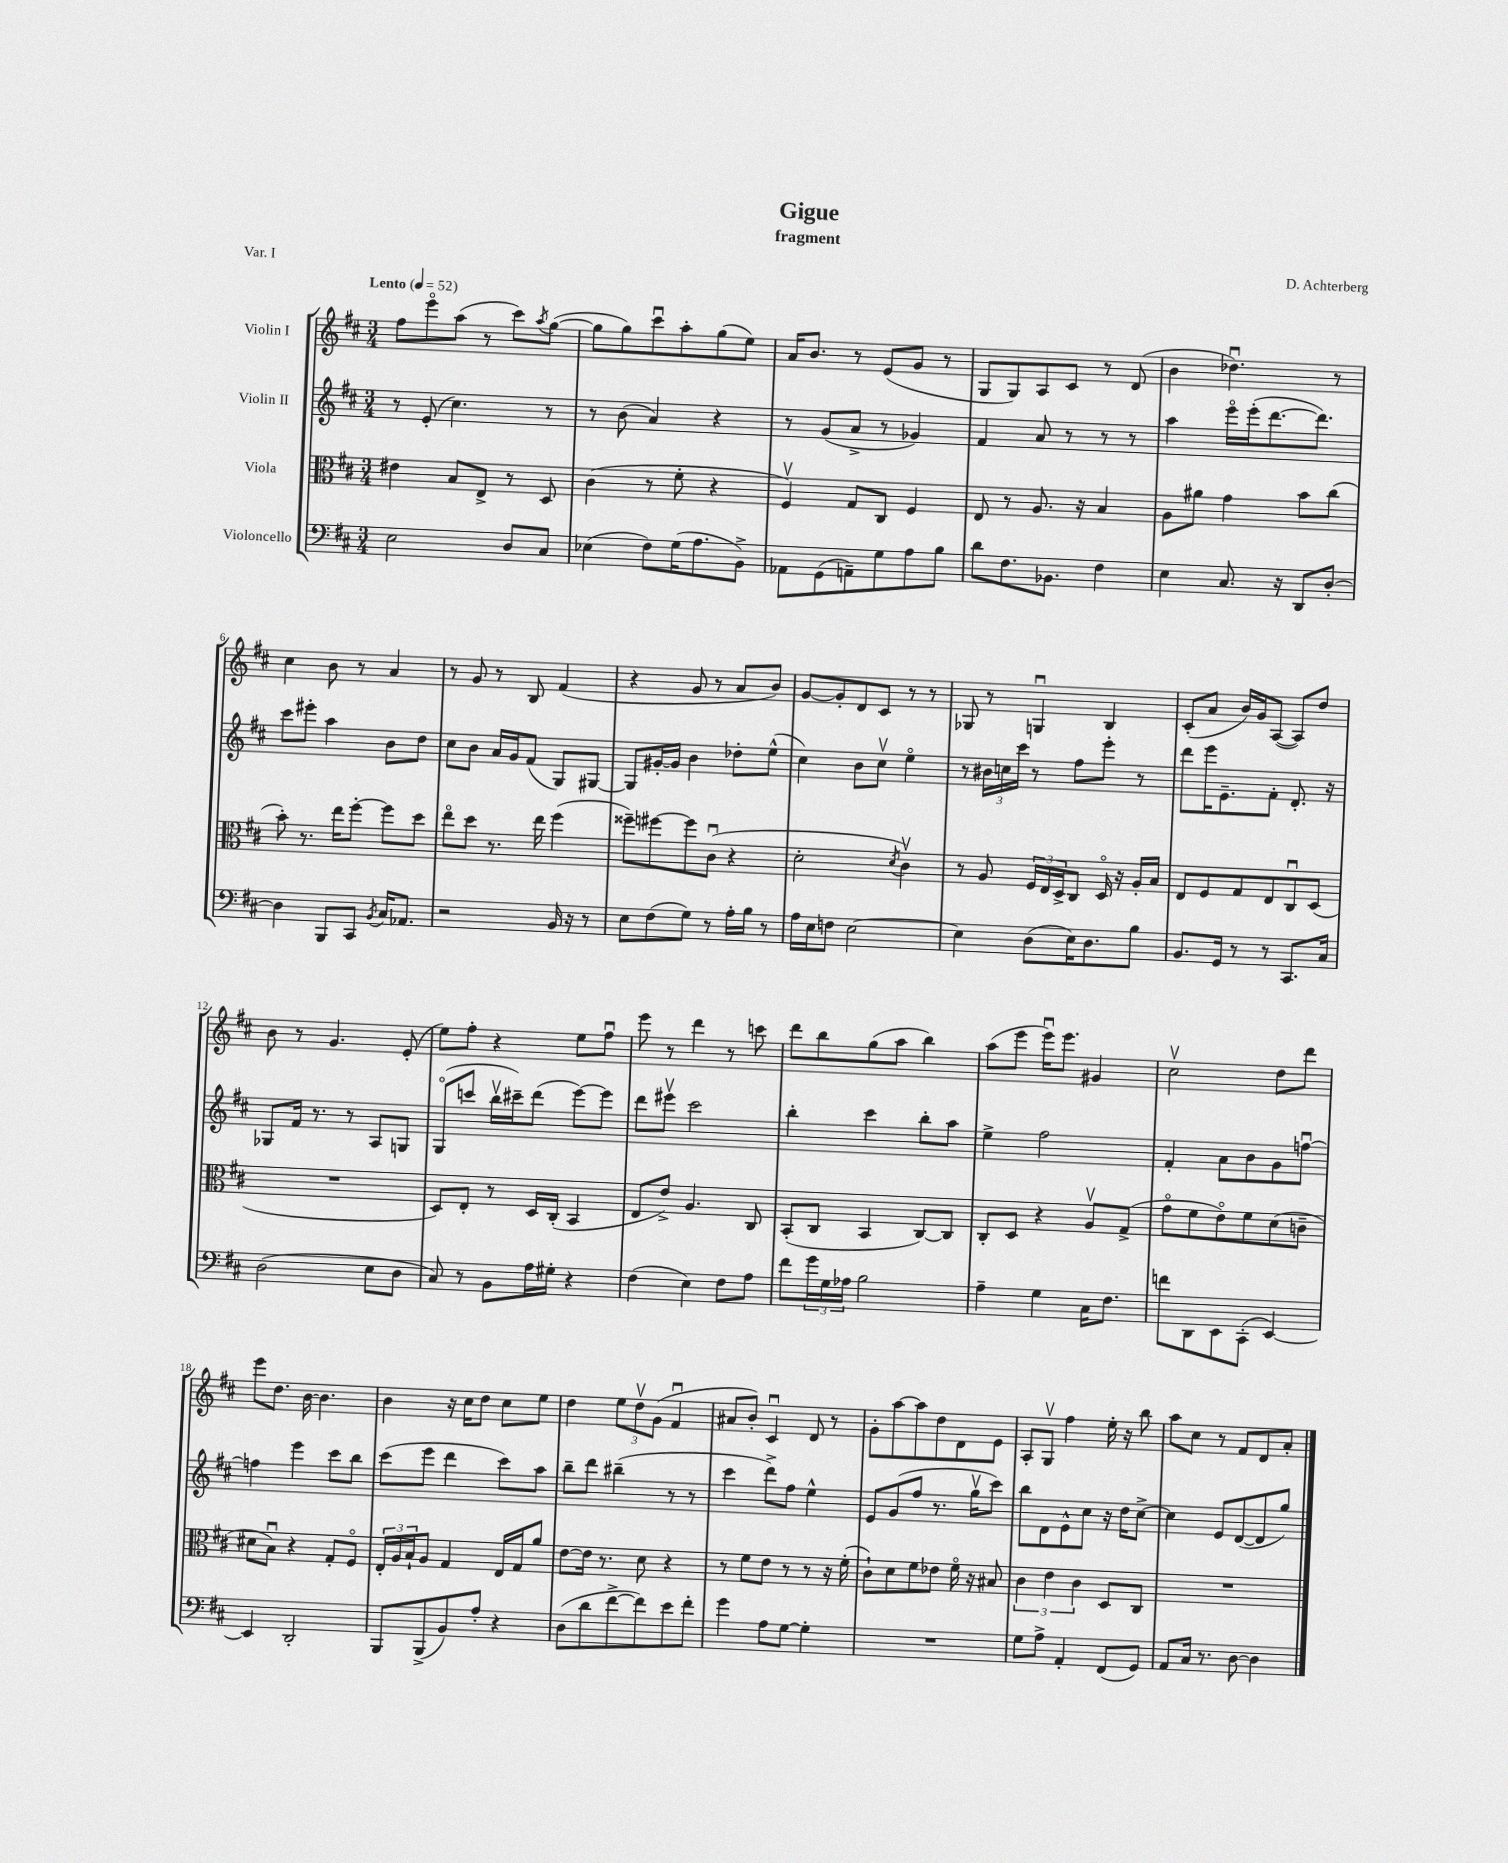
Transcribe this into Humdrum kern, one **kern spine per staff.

**kern	**kern	**kern	**kern
*staff4	*staff3	*staff2	*staff1
*clefF4	*clefC3	*clefG2	*clefG2
*k[f#c#]	*k[f#c#]	*k[f#c#]	*k[f#c#]
*M3/4	*M3/4	*M3/4	*M3/4
*MM52	*MM52	*MM52	*MM52
2E	4e#	8r	8ff#
.	.	(8e'	8eeeo
.	8B	4.cc#)	(8aa
.	8E^	.	8r
8D	8r	.	8ccc#)
.	.	.	8qaa
8C#	8D	8r	([8gg
=	=	=	=
(4E-	(4c#	8r	8gg]
.	.	(8b	8gg)
8F#)	8r	4a)	8ccc#u
(16G	8f#'	.	8aa'
8.A	.	.	.
.	4r	4r	(8gg
8BB^)	.	.	8ee)
=	=	=	=
8AA-	4F#v)	8r	16a
.	.	.	8.b
(8GG	.	(8g	.
8AA~)	8G	8a^	8r
8G	8C#	8r	(8e
8A	4F#	4g-)	8g
8B	.	.	8r
=	=	=	=
8d	8E	4f#	8G
8.F#	8r	.	8G)
.	8.A	8a	8A
8.BB-	.	.	.
.	.	8r	8c#
.	16r	.	.
4F#	4B	8r	8r
.	.	8r	(8d
=	=	=	=
4E	8A	4aa	4b
.	8a#	.	.
8.C#	4g	16eeeo	4.dd-u)
.	.	(16eee'	.
.	.	[8.ddd	.
16r	.	.	.
8DD	8b	.	.
.	.	8.ddd])	.
[8D'	(8cc#	.	8r
=	=	=	=
4D]	8b')	8ccc#	4cc#
.	8.r	8eee#'	.
8BBB	.	4aa	8b
.	16ee	.	.
8CC#	[8ff#'	.	8r
8qBB	.	.	.
16C#	8ff#]	8b	4a
8.AA-	.	.	.
.	8dd	8dd	.
=	=	=	=
2r	8eeo	8cc#	8r
.	8dd	8b	8g
.	8.r	16a	8r
.	.	16g	.
.	.	(8f#	8B
.	16ee	.	.
16BB	(4ff#	8G)	(4f#
16r	.	.	.
8r	.	[8G#	.
=	=	=	=
8E	8ff##~)	8G#]	4r
(8F#	[8ff#	[16g#'	.
.	.	16g#]	.
8G)	8ff#]	4b	8g
8r	(8c#u	.	8r
16A'	4r	8dd-'	8a
16B	.	.	.
8r	.	(8ee^^	8b)
=	=	=	=
16A	2d'	4cc#)	[8g
16E	.	.	.
8F	.	.	8g']
[2E	.	8b	8d
.	.	8cc#v	8c#
.	8qd	.	.
.	4c#v)	4eeo	8r
.	.	.	8r
=	=	=	=
4E]	8r	8r	8G-
.	8A	24b#	8r
.	.	24cc	.
.	.	24ccc#	.
(8D	24F#	8r	4Gu
.	24E	.	.
.	24D^	.	.
16E)	8C#	8ff#	.
8.D	.	.	.
.	16Do	8eee'	4B
.	16r	.	.
8B	16A'	8r	.
.	16B	.	.
=	=	=	=
8.BB	8E	8ddd	(8c#'
.	8F#	16eee	8a
16GG	.	8.e~	.
8r	8G	.	16b)
.	.	.	16g
8r	8E	8f#'	([8A
8.CC#	8C#u	8.d'	8A])
.	(8D	.	8dd
16C#	.	16r	.
=	=	=	=
(2D	2.r	8G-	8b
.	.	16f#	8r
.	.	8.r	.
.	.	.	4.g
.	.	8r	.
8E	.	8A	.
8D	.	8G	(8e'
=	=	=	=
8C#)	8D)	(8Go	8ee)
8r	8E'	8ccc	8ff#'
8BB	8r	16bbv	4r
.	.	16ccc#~)	.
16A	16D	(8ddd	.
16G#'	(16C#'	.	.
4r	4BB	[8eee)	8ee
.	.	8eee]	8ff#u
=	=	=	=
(4F#	8E	8ddd	8eee
.	8e^)	8eee#v	8r
4E)	4.A	2ccc#	4ddd
8F#	.	.	8r
8A	8C#	.	8ccc
=	=	=	=
8f#	(8BB'	4bb'	8ddd
24g	8C#	.	8bb
24G	.	.	.
24A-	.	.	.
2B	4BB	4ccc#	(8gg
.	.	.	8aa
.	[8C#)	8bb'	4bb)
.	8C#]	8aa	.
=	=	=	=
4A~	8C#'	4ee^	(8aa
.	8D	.	8eee
4G	4r	2ff#	16eeeu)
.	.	.	8.eee
16C#	8Av	.	4g#
8.F#	.	.	.
.	(8G^	.	.
=	=	=	=
8f	8go	4f#'	2cc#v
8DD	8f#	.	.
8EE	8eo)	8a	.
(8CC#'	8f#	8b	.
[4EE)	(8d	8g	8dd
.	8c~	[8ffu	8ddd
=	=	=	=
4EE]	8d#	4ff]	8eee
.	8Bu)	.	8.dd
2DD'	4r	4eee	.
.	.	.	[16b
.	.	.	4.b]
.	8G'	8ccc#	.
.	8F#o	8bb	.
=	=	=	=
8BBB	24E'	(8ccc#	4b
.	24A	.	.
.	24B`	.	.
(8BBB^	8A	8eee	.
8BB)	4G	4ddd	16r
.	.	.	16cc#
8A'	.	.	8dd
4r	16E	8ccc#)	8cc#
.	16G	.	.
.	8a	8aa	8ee
=	=	=	=
(8D	[8e	8bb~	4dd
8d	16e]	8ddd	.
.	8.r	.	.
[8f#^	.	(4bb#~	12ee
.	.	.	12ddv
8f#])	8d	.	.
.	.	.	(12g
8e	4r	8r	4f#u
8f#'	.	8r	.
=	=	=	=
4g	8r	4ccc#	8a#
.	8f#	.	8b')
8A	8e	8ddd^)	4c#u
[8G	8r	8ff#	.
4G']	8r	4ee^^	8d
.	16r	.	8r
.	(16f#'	.	.
=	=	=	=
2.r	8c#`)	8e	8g'
.	8d	(8g	[8aa
.	8f#	8ff#	8aa]
.	8e-	8.r	8dd
.	16f#o	.	8d
.	16r	16ggv	.
.	8B#	8ccc#)	8e
=	=	=	=
8G	6c#	8bb	8A'
8A^	.	8d	8Gv
.	6e	.	.
4AA'	.	8e^^	4ff#
.	6c#	.	.
.	.	8cc#	.
(8FF#	8D	16r	16ee'
.	.	16dd	16r
8GG)	8C#	[8cc#^	8bb
=	=	=	=
8AA	2.r	4cc#]	8aa
16C#	.	.	8cc#
8.r	.	.	.
.	.	8e	8r
[8D	.	([8d	8f#
4D]	.	8d]	8d
.	.	8gg)	8a'
==	==	==	==
*-	*-	*-	*-
